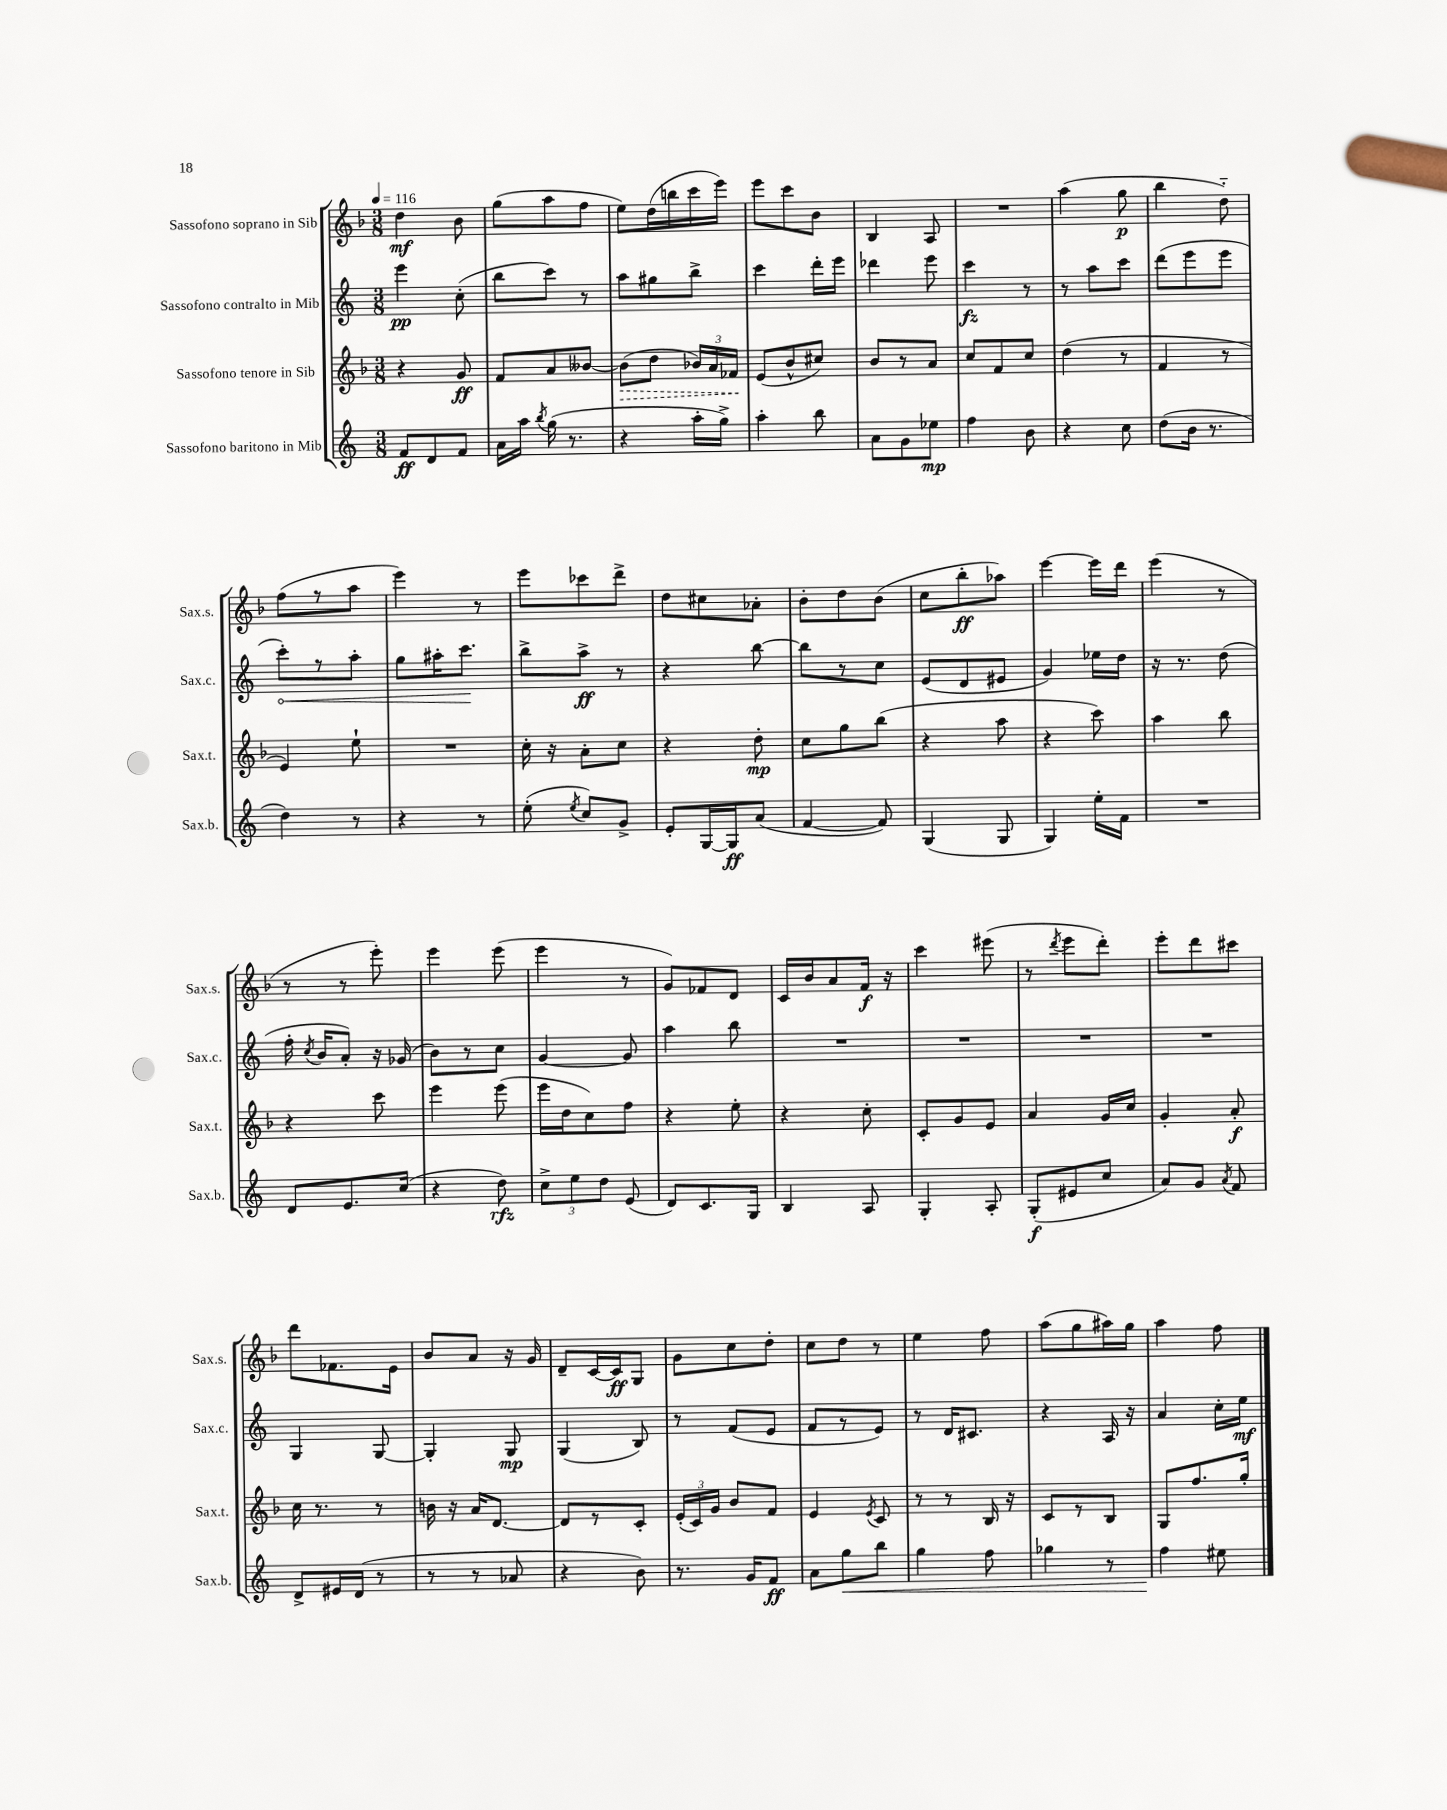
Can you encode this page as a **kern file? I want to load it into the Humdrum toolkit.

**kern	**kern	**kern	**kern
*staff4	*staff3	*staff2	*staff1
*clefG2	*clefG2	*clefG2	*clefG2
*k[]	*k[b-]	*k[]	*k[b-]
*M3/8	*M3/8	*M3/8	*M3/8
*MM116	*MM116	*MM116	*MM116
8f	4r	4eee	4dd
8d	.	.	.
8f	8g	(8cc'	8b-
=	=	=	=
16a	8f	8bb	(8gg
16aa	.	.	.
8qbb	.	.	.
(16gg	8a	8ccc)	8aa
8.r	.	.	.
.	[8b--	8r	8ff
=	=	=	=
4r	(8b--]	8aa	8ee)
.	8dd	8gg#	(16dd
.	.	.	16bb
16aa'	24b-)	8bb^	16ccc
.	24a	.	.
16gg^)	.	.	16eee)
.	24f-	.	.
=	=	=	=
4aa'	(8e	4ccc	8eee
.	8b-^^	.	8ccc
8bb	8cc#)	16ddd'	8b-
.	.	16eee	.
=	=	=	=
8a	8b-	4ddd-	4B-
8g	8r	.	.
8ee-	8a	8eee	8A
=	=	=	=
4ff	8cc	4ccc	4.r
.	8f	.	.
8b	8cc	8r	.
=	=	=	=
4r	(4dd	8r	(4aa
.	.	8aa	.
8cc	8r	8ccc	8gg
=	=	=	=
(8dd	4f	(8ddd	4bb-
16b	.	8eee	.
8.r	.	.	.
.	8r	8eee	8dd'~)
=	=	=	=
4dd)	4e)	8ccc')	(8ff
.	.	8r	8r
8r	8ee`	8aa'	8aa
=	=	=	=
4r	4.r	8gg	4eee)
.	.	16aa#'	.
.	.	8.ccc	.
8r	.	.	8r
=	=	=	=
(8ee'	16cc'	8bb^	8eee
.	16r	.	.
8qee	.	.	.
8cc)	8a'	8aa^	8ccc-
8g^	8cc	8r	8ddd^
=	=	=	=
8e'	4r	4r	8dd
[16G	.	.	8cc#
16G]	.	.	.
(8a	8dd'	[8bb	8a-'
=	=	=	=
[4f	8cc	8bb]	8b-'
.	8gg	8r	8dd
8f])	(8bb-	8cc	(8b-
=	=	=	=
(4G	4r	(8e	8cc
.	.	8d	8bb-'
8G	8aa	8e#	8aa-)
=	=	=	=
4G)	4r	4g)	[4eee
16ee'	8ccc)	16ee-	16eee]
16f	.	16dd	16ddd
=	=	=	=
4.r	4aa	16r	(4eee
.	.	8.r	.
.	8bb-	(8dd	8r
=	=	=	=
8d	4r	16ff'	8r
.	.	8qcc	.
.	.	16b	.
8.e	.	8a')	8r
.	8ccc	16r	8eee')
(16cc	.	(16g-	.
=	=	=	=
4r	4eee	8b)	4eee
.	.	8r	.
8dd)	(8eee	8cc	(8eee
=	=	=	=
12cc^	16eee	[4g	4eee
.	16dd	.	.
12ee	.	.	.
.	8cc)	.	.
12dd	.	.	.
(8e	8ff	8g]	8r
=	=	=	=
8d)	4r	4aa	8g)
8.c	.	.	8f-
.	8ee'	8bb	8d
16G	.	.	.
=	=	=	=
4B	4r	4.r	16c
.	.	.	16b-
.	.	.	8a
8A	8cc'	.	16f
.	.	.	16r
=	=	=	=
4G'	8c'	4.r	4ccc
.	8g	.	.
8A'	8e	.	(8eee#
=	=	=	=
(8G'	4a	4.r	8r
.	.	.	8qddd
8e#	.	.	8eee
8cc	16g	.	8ddd')
.	16cc	.	.
=	=	=	=
8a)	4g'	4.r	8eee'
8g	.	.	8ddd
8qa	.	.	.
8f	8a'	.	8ccc#
=	=	=	=
8d^	16cc	4G	8ddd
.	8.r	.	.
16e#	.	.	8.f-
(16d	.	.	.
8r	8r	[8G	.
.	.	.	16e
=	=	=	=
8r	16b	4G']	8b-
.	16r	.	.
8r	16a	.	8a
.	[8.d	.	.
8a-	.	8G	16r
.	.	.	16g
=	=	=	=
4r	8d]	(4G	8d~
.	8r	.	[16c
.	.	.	16c]
8b)	8c'	8B)	8G
=	=	=	=
8.r	(24e'	8r	8g
.	24c)	.	.
.	24g	.	.
.	8b-	(8f	8cc
16g	.	.	.
8f	8f	8e	8dd'
=	=	=	=
8a	4e	8f	8cc
8gg	.	8r	8dd
.	8qe	.	.
8bb	8c	8e)	8r
=	=	=	=
4gg	8r	8r	4ee
.	8r	16d	.
.	.	8.c#	.
8ff	16B-	.	8ff
.	16r	.	.
=	=	=	=
4gg-	8c	4r	(8aa
.	8r	.	8gg
8r	8B-	16A	16aa#)
.	.	16r	16gg
=	=	=	=
4ff	8G	4a	4aa
.	8.ff	.	.
8ee#	.	16cc'	8ff
.	16gg'	16ee	.
==	==	==	==
*-	*-	*-	*-
